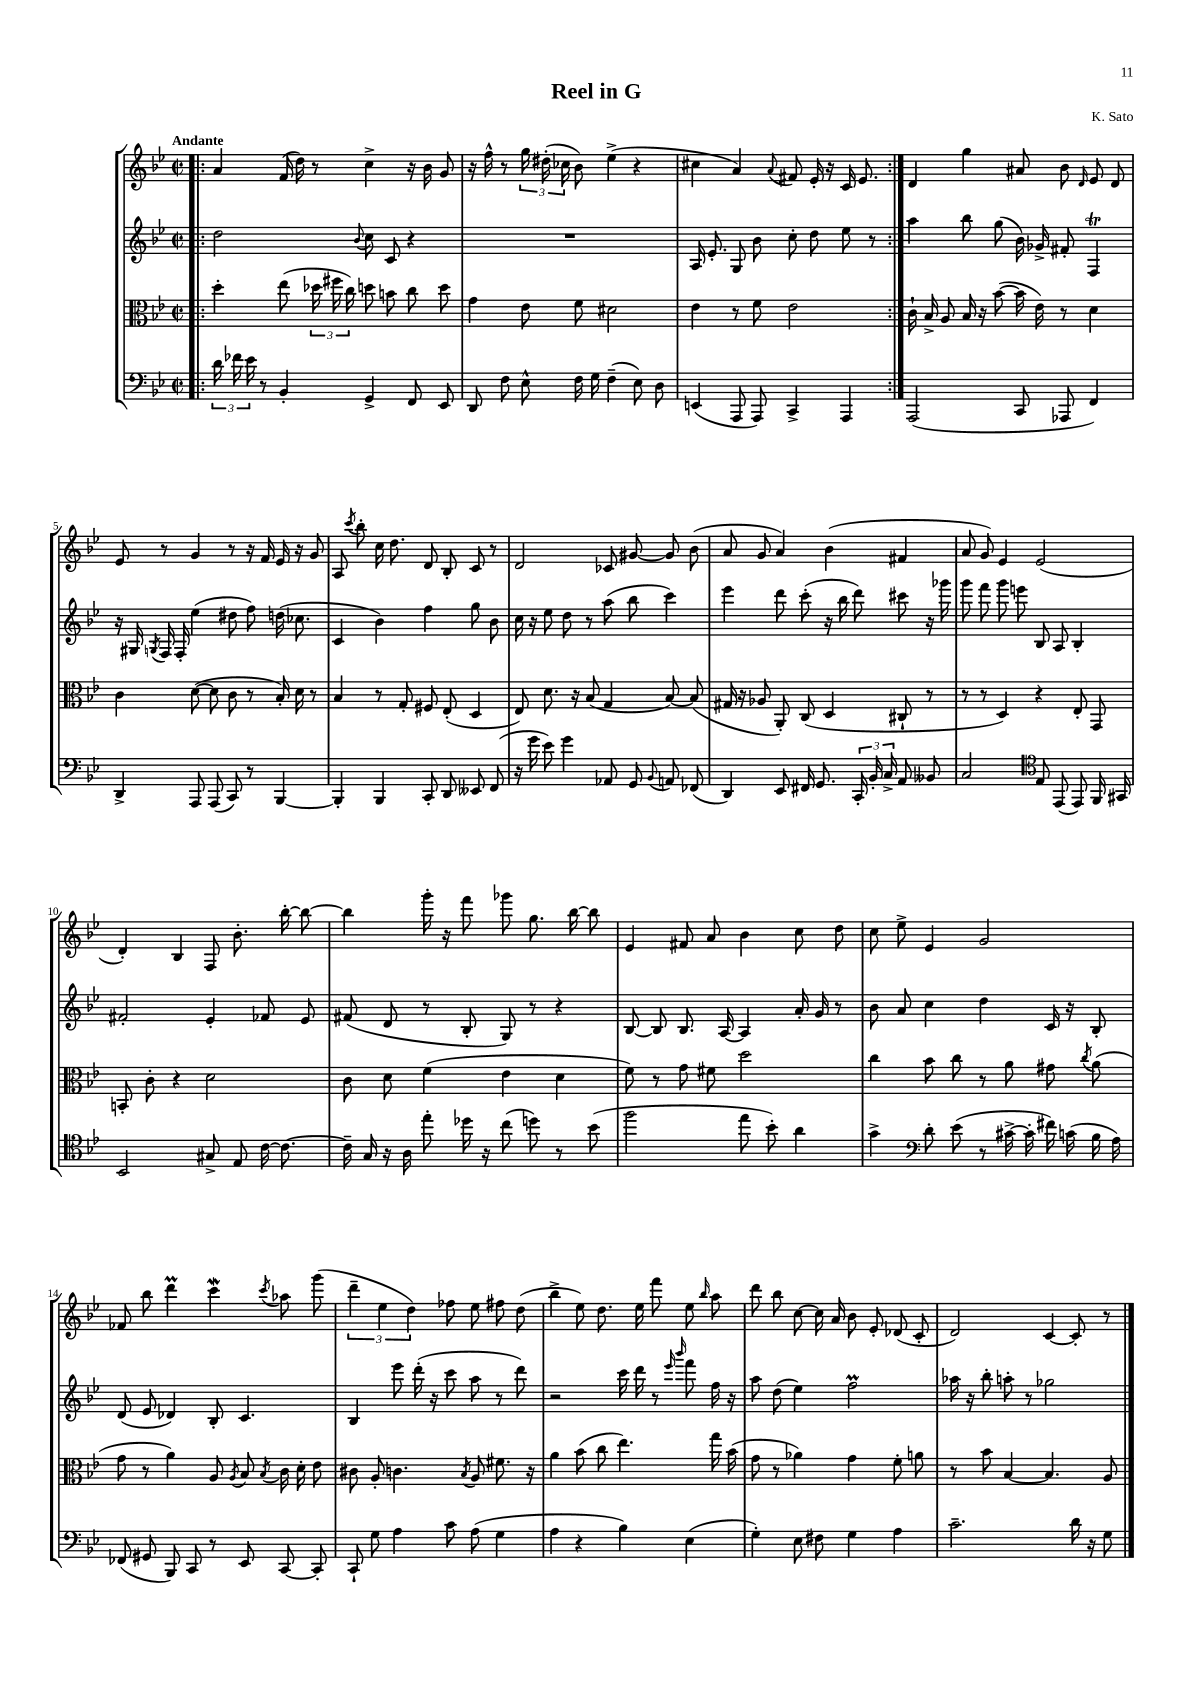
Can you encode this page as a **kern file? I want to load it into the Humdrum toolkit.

**kern	**kern	**kern	**kern
*part4	*part3	*part2	*part1
*staff4	*staff3	*staff2	*staff1
*clefF4	*clefC3	*clefG2	*clefG2
*k[b-e-]	*k[b-e-]	*k[b-e-]	*k[b-e-]
*M2/2	*M2/2	*M2/2	*M2/2
*met(c|)	*met(c|)	*met(c|)	*met(c|)
=1!|:	=1!|:	=1!|:	=1!|:
!	!	!	!LO:TX:a:B:t=Andante
24d\	4dd'\	2dd\	4a/
24f-X\	.	.	.
24e-\	.	.	.
8r	.	.	.
4BB-'/	(8ee-\	.	(16f/
.	.	.	16dd\)
.	24dd-X\	.	8r
.	24ff#X\	.	.
.	24cc\)	.	.
.	.	8qqb-/	.
4GG^/	8ddn\	8cc\	4cc^\
.	8bn\	8c/	.
8FF/	8cc\	4r	16r
.	.	.	16b-\
8EE-/	8dd\	.	8g/
=2	=2	=2	=2
8DD/	4g\	1r	16r
.	.	.	16ff^^\
8F\	.	.	8r
8E-^^\	8e-\	.	24gg\
.	.	.	(24dd#X'\
.	.	.	24cc-X\
16F\	8f\	.	8b-\)
16G\	.	.	.
(4F~\	2d#X\	.	(4ee-^\
8E-\)	.	.	4r
8D\	.	.	.
=3	=3	=3	=3
(4EEn/	4e-\	16A/	4cc#X\
.	.	8.e-'/	.
8AAA/	8r	8G/	4a/)
8AAA/)	8f\	8b-\	.
.	.	.	8qqa/
4CC^/	2e-\	8cc'\	8f#X/
.	.	8dd\	16e-'/
.	.	.	16r
4AAA/	.	8ee-\	16c/
.	.	.	8.e-/
.	.	8r	.
=4:|!	=4:|!	=4:|!	=4:|!
(2AAA/	16c`\	4aa\	4d/
.	16B-^/	.	.
.	8A/	.	.
.	16B-/	8bb-\	4gg\
.	16r	.	.
.	([8b-\	(8gg\	.
8CC/	16b-\]	16b-\)	8a#X/
.	16e-\)	16g-X^/	.
8AAA-X/	8r	8f#X'/	8b-\
.	.	.	16qqd/
4FF/)	4d\	4FT/	8e-/
.	.	.	8d/
!!LO:LB:g=z
=5	=5	=5	=5
4DD^/	4c\	16r	8e-/
.	.	16G#X/	.
.	.	8qGn/	.
.	.	16F/	8r
.	.	16F'/	.
8AAA/	([8d\	(4ee-\	4g/
(8AAA/	8d\]	.	.
8CC/)	8c\	8dd#X\	8r
8r	8r	8ff\)	16r
.	.	.	16f/
[4BBB-/	16B-'/)	(16ddn\	16e-/
.	16d\	8.cc-X\	16r
.	8r	.	8g/
=6	=6	=6	=6
4BBB-'/]	4B-/	4c/	8A/
.	.	.	8qccc/
.	.	.	8bb-'\
4BBB-/	8r	4b-\)	16cc\
.	.	.	8.dd\
.	8G'/	.	.
8CC'/	8F#X/	4ff\	8d/
8DD/	(8E-'/	.	8B-'/
8EE--X/	4D/	8gg\	8c/
(8FF/	.	8b-\	8r
=7	=7	=7	=7
16r	8E-/)	16cc\	2d/
16g\	.	16r	.
8e-\)	8.d\	8ee-\	.
4g\	.	8dd\	.
.	16r	.	.
.	(8B-/	8r	.
8AA-X/	4G/	(8aa\	8c-X/
8GG/	.	8bb-\	[8g#X/
8qqBB-/	.	.	.
8AAn/	[8B-/)	4ccc\)	8g#/]
(8FF-X/	(8B-/]	.	(8b-\
=8	=8	=8	=8
4DD/)	16G#X/	4eee-\	8a/
.	16r	.	.
.	8A-X/	.	8g/
8EE-/	8AA'/)	8ddd\	4a/)
16FF#X/	(8C/	(8ccc'\	.
8.GG/	.	.	.
.	4D/	16r	(4b-\
.	.	16bb-\	.
24CC'/	.	8ddd\)	.
24BB-'/	.	.	.
24C^/	.	.	.
8AA/	8C#X`/	8ccc#X\	4f#X/
8BB--X/	8r	16r	.
.	.	16ggg-X\	.
=9	=9	=9	=9
2C/	8r	8ggg\	8a/
.	8r	8fff\	8g/)
.	4D/)	8ggg\	4e-/
.	.	8eeen\	.
*clefC4	*	*	*
8E-/	4r	8B-/	(2e-/
(8EE-/	.	8A/	.
8EE-/)	8E-'/	4B-'/	.
16FF/	8GG/	.	.
16GG#X/	.	.	.
!!LO:LB:g=z
=10	=10	=10	=10
2BB-/	8BBn'/	2f#X'/	4d'/)
.	8c'\	.	.
.	4r	.	4B-/
8G#X^/	2d\	4e-'/	8F/
8E-/	.	.	8.b-'\
[16c\	.	8f-X/	.
8.c\_	.	.	[16bb-'\
.	.	8e-/	8bb-\_
=11	=11	=11	=11
16c~\]	8c\	(8f#X/	4bb-\]
16G/	.	.	.
16r	8d\	8d/	.
16A\	.	.	.
8ee-'\	(4f\	8r	16ggg'\
.	.	.	16r
16dd-X\	.	8B-'/	8fff\
16r	.	.	.
(8cc\	4e-\	8G/)	8ggg-X\
8ddn\)	.	8r	8.gg\
8r	4d\	4r	.
.	.	.	[16bb-\
(8b-\	.	.	8bb-\]
=12	=12	=12	=12
2ff\	8f\)	[8B-/	4e-/
.	8r	8B-/]	.
.	8g\	8.B-/	8f#X/
.	8f#X\	.	8a/
.	.	[16A/	.
8ee-\	2dd\	4A/]	4b-\
8b-'\)	.	.	.
4a\	.	16a'/	8cc\
.	.	16g/	.
.	.	8r	8dd\
=13	=13	=13	=13
4g^\	4cc\	8b-\	8cc\
.	.	8a/	8ee-^\
*clefF4	*	*	*
8d'\	8b-\	4cc\	4e-/
(8e-\	8cc\	.	.
8r	8r	4dd\	2g/
[16c#X^\	8a\	.	.
16c#'\]	.	.	.
16f#X\)	8g#X\	16c/	.
(16cn\	.	16r	.
.	8qcc/	.	.
16B-\	(8a\	8B-'/	.
16A\)	.	.	.
!!LO:LB:g=z
=14	=14	=14	=14
(8FF-X/	8g\	(8d/	8f-X/
8GG#X/	8r	8e-/	8bb-\
8BBB-/)	4a\)	4d-X/)	4dddm\
8CC/	.	.	.
8r	8A/	8B-'/	4cccW\
.	8qA/	.	.
8EE-/	8B-/	4.c/	.
.	8qB-/	.	8qccc/
[8CC/	16c\	.	8aa-X\
.	16d'\	.	.
8CC'/]	8e-\	.	(8ggg\
=15	=15	=15	=15
8CC`/	8c#X\	4B-/	6ddd~\
8G\	8A'/	.	.
.	.	.	6ee-\
4A\	4.cn\	8eee-\	.
.	.	.	6dd\)
.	.	(16ddd'\	.
.	.	16r	.
8c\	.	8ccc\	8ff-X\
.	8qB-/	.	.
(8A\	8A/	8aa\	8ee-\
4G\	8.f#X\	8r	8ff#X\
.	.	8ddd\)	(8dd\
.	16r	.	.
=16	=16	=16	=16
4A\	4a\	2r	4bb-^\
4r	(8b-\	.	8ee-\)
.	8cc\	.	8.dd\
4B-\)	4.ee-\)	16ccc\	.
.	.	16ddd\	16ee-\
.	.	8r	8fff\
.	.	16qqeee-/	.
.	.	16qqbbb-/	.
(4E-\	.	8fff\	8ee-\
.	.	.	16qqbb-/
.	16gg\	16ff\	8aa\
.	(16b-\	16r	.
=17	=17	=17	=17
4G'\)	8g\	8aa\	8ddd\
.	8r	(8dd\	8bb-\
8E-\	4a-X\)	4ee-\)	[8cc\
8F#X\	.	.	16cc\]
.	.	.	16a/
4G\	4g\	2ffM\	8b-\
.	.	.	8e-'/
4A\	8f'\	.	(8d-X/
.	8an\	.	8c'/
=18	=18	=18	=18
2.c~\	8r	16aa-X\	2d/)
.	.	16r	.
.	8b-\	8bb-'\	.
.	[4B-/	8aan'\	.
.	.	8r	.
.	4.B-/]	2gg-X\	[4c/
16d\	.	.	8c'/]
16r	.	.	.
8G\	8A/	.	8r
==	==	==	==
*-	*-	*-	*-
